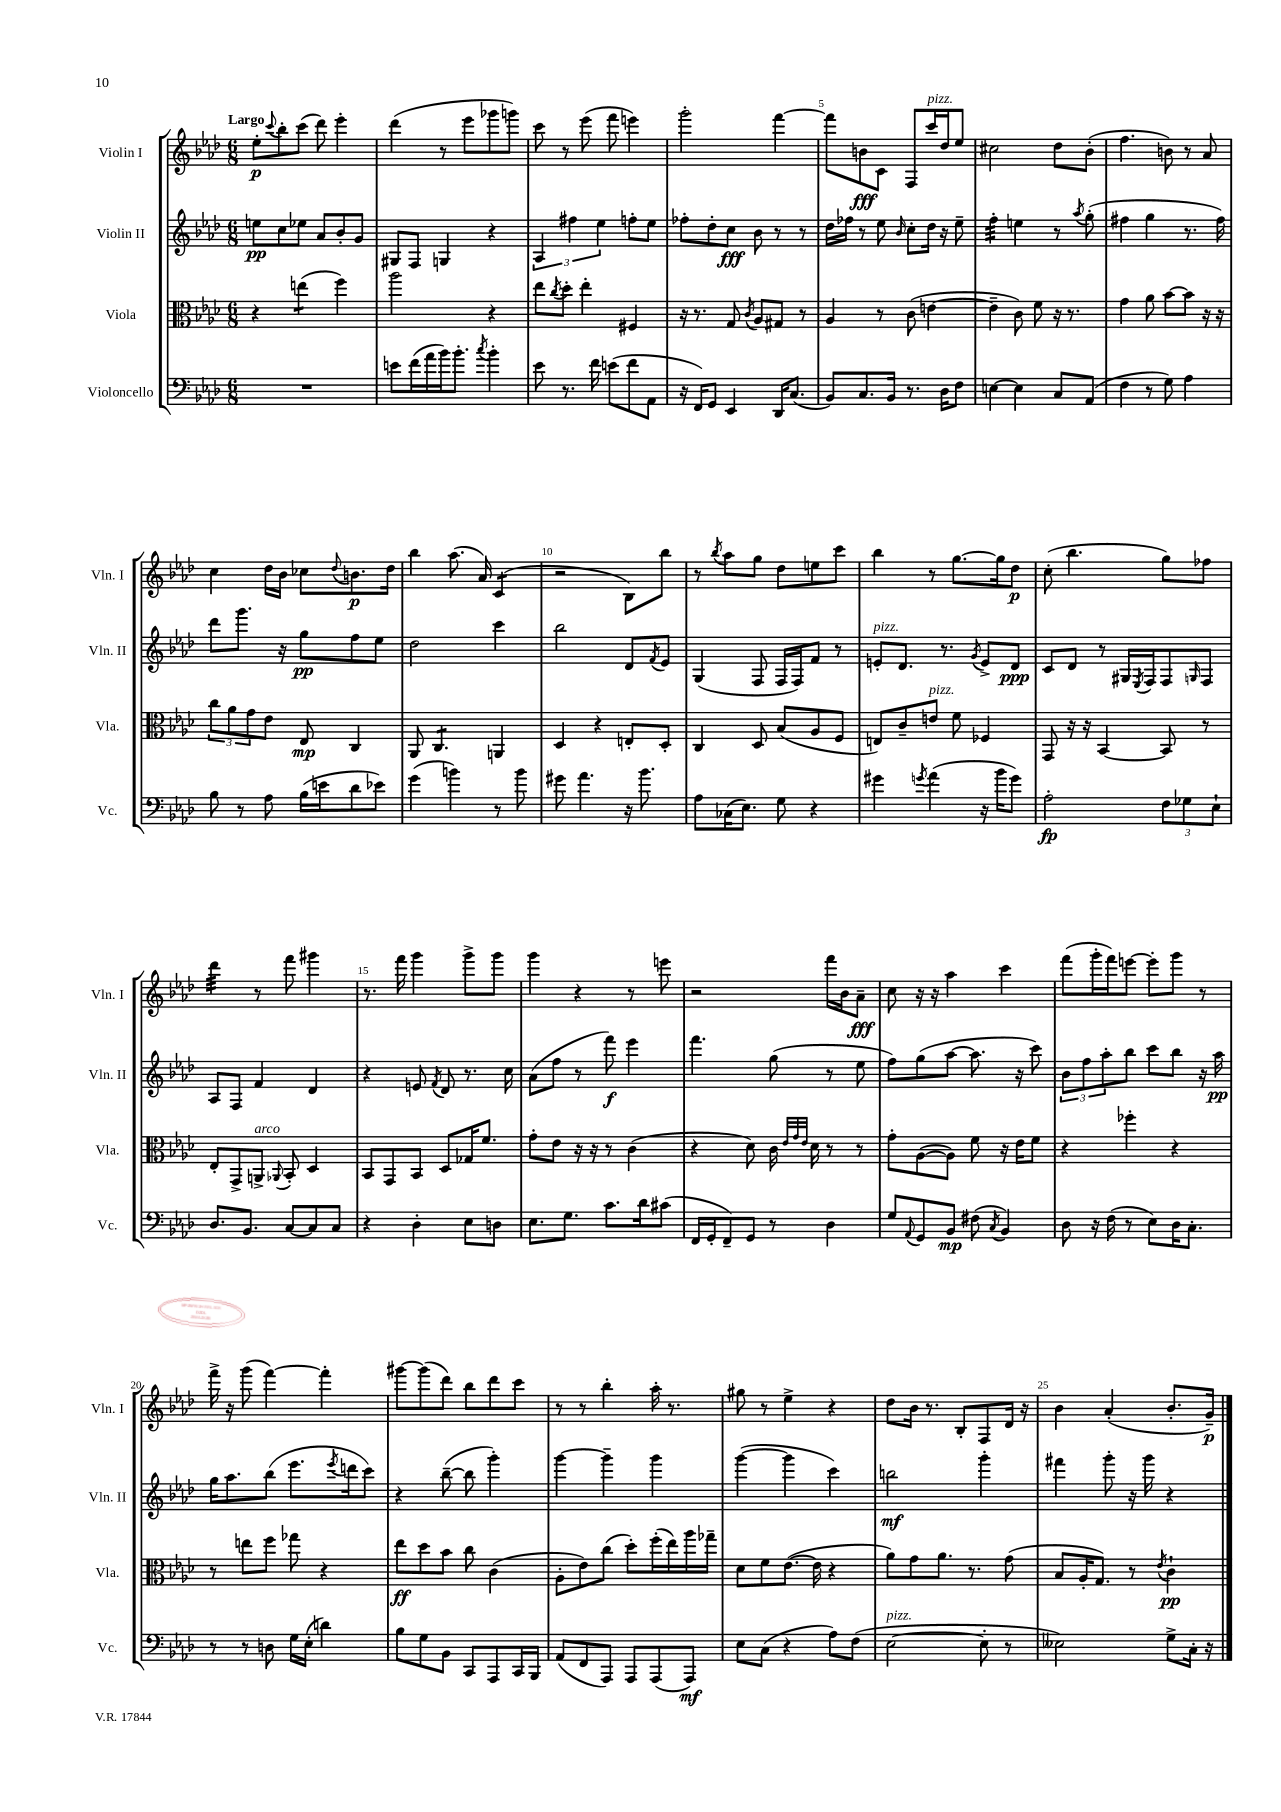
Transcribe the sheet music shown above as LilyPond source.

<<
\new StaffGroup <<
\new Staff = "s0" \with { instrumentName = "Violin I" shortInstrumentName = "Vln. I" } {
    \clef treble \key aes \major \numericTimeSignature \time 6/8 \tempo "Largo"
    ees''8-.\p \appoggiatura { c'''8 } bes''8-. c'''8( des'''8) ees'''4-. |
    des'''4( r8 ees'''8 ges'''8 g'''8) |
    c'''8 r8 ees'''8( f'''8 e'''4) |
    g'''2-. f'''4~ |
    f'''8 b'8\fff c'8 f8 c'''16^\markup { \italic "pizz." } des''16 ees''8 |
    cis''2 des''8 bes'8-.( |
    f''4. b'8) r8 aes'8 |
    c''4 des''16 bes'16 ces''8 \appoggiatura { des''8 } b'8.\p des''16 |
    bes''4 aes''8.( aes'16) c'4:8( |
    r2 bes8) bes''8 |
    r8 \acciaccatura { bes''8 } aes''8 g''8 des''8 e''8 c'''8 |
    bes''4 r8 g''8.~ g''16 des''8\p |
    c''8-.( bes''4. g''8) fes''8 |
    des'''4:32 r8 f'''8 gis'''4 |
    r8. f'''16 g'''4 g'''8-> g'''8 |
    g'''4 r4 r8 e'''8 |
    r2 f'''16 bes'16 aes'8--\fff |
    c''8 r16 r16 aes''4 c'''4 |
    f'''8( g'''16-. f'''16) e'''8~ e'''8-. g'''8 r8 |
    f'''16-> r16 g'''8( f'''4~) f'''4-. |
    gis'''8~ gis'''8( des'''8) bes''8 des'''8 c'''8 |
    r8 r8 bes''4-. aes''16-. r8. |
    gis''8 r8 ees''4-> r4 |
    des''8 bes'16 r8. bes8-. f8 des'16 r16 |
    bes'4 aes'4-.( bes'8.-. g'16--\p) \bar "|." |
}
\new Staff = "s1" \with { instrumentName = "Violin II" shortInstrumentName = "Vln. II" } {
    \clef treble \key aes \major \numericTimeSignature \time 6/8
    e''8\pp c''8 ees''8 aes'8 bes'8-. g'8 |
    gis8 f8 g4 r4 |
    \tuplet 3/2 { aes4 fis''4 ees''4 } f''8-. ees''8 |
    fes''8-. des''8-. c''8\fff bes'8 r8 r8 |
    des''16 fes''16 r8 ees''8 \grace { bes'16 } c''8-. des''16 r16 ees''8-- |
    f''4:32-. e''4 r8 \acciaccatura { aes''8 } g''8-.( |
    fis''4 g''4 r8. fis''16) |
    des'''8 g'''8. r16 g''8\pp f''8 ees''8 |
    des''2 c'''4 |
    bes''2 des'8 \acciaccatura { f'8 } ees'8 |
    g4( f8 f16 f16) f'8 r8 |
    e'8-.^\markup { \italic "pizz." } des'8. r8. \acciaccatura { g'8 } e'8-> des'8\ppp |
    c'8 des'8 r8 gis16 \acciaccatura { ees8 } f16 f8 \grace { g16 } f8 |
    aes8 f8 f'4 des'4 |
    r4 e'8 \acciaccatura { f'8 } des'8 r8. c''16 |
    aes'8( f''8 r8 f'''8\f) ees'''4 |
    f'''4. g''8( r8 ees''8 |
    f''8) g''8( aes''8~ aes''8. r16 c'''8) |
    \tuplet 3/2 { bes'8 f''8 aes''8-. } bes''8 c'''8 bes''8 r16 aes''16\pp |
    g''16 aes''8. bes''8( ees'''8. \acciaccatura { ees'''8 } d'''16 c'''8) |
    r4 bes''8~--( bes''8 g'''4-.) |
    g'''4~ g'''4-- g'''4 |
    g'''4~( g'''4 c'''4) |
    b''2\mf g'''4-. |
    fis'''4 g'''8-. r16 g'''16 r4 \bar "|." |
}
\new Staff = "s2" \with { instrumentName = "Viola" shortInstrumentName = "Vla." } {
    \clef alto \key aes \major \numericTimeSignature \time 6/8
    r4 e''4:8( f''4) |
    aes''2 r4 |
    ees''8 \acciaccatura { c''8 } des''8-. ees''4-. fis4 |
    r16 r8. g8 \acciaccatura { c'8 } aes8 gis8 r8 |
    aes4 r8 c'8( e'4~ |
    e'4-- c'8) f'8 r16 r8. |
    g'4 aes'8 bes'8~ bes'8 r16 r16 |
    \tuplet 3/2 { c''8 aes'8 g'8 } ees'8 ees8\mp c4 |
    aes,8 c4.:8 a,4 |
    des4 r4 e8-. des8-. |
    c4 des8 bes8( aes8 f8 |
    e8) c'8-- e'8^\markup { \italic "pizz." } f'8 fes4 |
    g,8 r16 r16 bes,4~ bes,8 r8 |
    ees8-. g,8-> a,8->^\markup { \italic "arco" } \appoggiatura { aes,8 } bes,8-. des4 |
    bes,8 g,8 bes,8 des8 ges16 f'8. |
    g'8-. ees'8 r16 r16 r8 c'4( |
    r4 des'8) c'16 \grace { ees'32 g'32 ees'32 } des'16 r8 r8 |
    g'8-. aes8~( aes8) f'8 r16 ees'16 f'8 |
    r4 fes''4-. r4 |
    r8 e''8 f''8 ges''8 r4 |
    ees''8\ff des''8 bes'8 c''8 c'4( |
    aes8-. ees'8) c''8( des''8-.) f''16-.( ees''16) aes''16 ges''16-- |
    des'8 f'8 ees'8.~( ees'16 r4 |
    aes'8) g'8 aes'8. r8. g'8( |
    bes8 aes16-. g8.) r8 \acciaccatura { ees'8 } c'4-!\pp \bar "|." |
}
\new Staff = "s3" \with { instrumentName = "Violoncello" shortInstrumentName = "Vc." } {
    \clef bass \key aes \major \numericTimeSignature \time 6/8
    R2. |
    e'8 f'16( aes'16 bes'16) bes'8.-. \acciaccatura { c''8 } bes'4-. |
    ees'8 r8. f'16 e'8( f'8 aes,8 |
    r16 f,16) g,8 ees,4 des,16 c8.( |
    bes,8) c8. bes,16 r8. des16 f8 |
    e4~ e4 c8 aes,8( |
    f4 r8 g8) aes4 |
    bes8 r8 aes8 bes16( e'16 des'8 ees'8) |
    g'4( b'4) r8 b'8 |
    gis'8 aes'4. r16 bes'8. |
    aes8 ces16( ees8.) g8 r4 |
    gis'4 \acciaccatura { g'8 } aes'4( r16 bes'16 g'8) |
    aes2-.\fp \tuplet 3/2 { f8 ges8 ees8-! } |
    des8. bes,8. c8~ c8 c8 |
    r4 des4-. ees8 d8 |
    ees8. g8. c'8. des'16 cis'8( |
    f,16 g,16-. f,8--) g,8 r8 des4 |
    g8 \appoggiatura { aes,8 } g,8 bes,8\mp fis8( \acciaccatura { c8 } bes,4) |
    des8 r16 f16( r8 ees8) des16 c8.-. |
    r8 r8 d8 g16 ees16-.( d'4) |
    bes8 g8 bes,8 c,8 aes,,8 c,16 bes,,16 |
    aes,8( f,8 aes,,8) aes,,8 aes,,8( aes,,8\mf) |
    ees8 c8( r4 aes8) f8( |
    ees2~^\markup { \italic "pizz." } ees8-. r8 |
    eeses2) g8-> c16-. r16 \bar "|." |
}
>>
>>
\layout { \context { \Score \override BarNumber.break-visibility = ##(#f #t #t) barNumberVisibility = #(every-nth-bar-number-visible 5) } }
